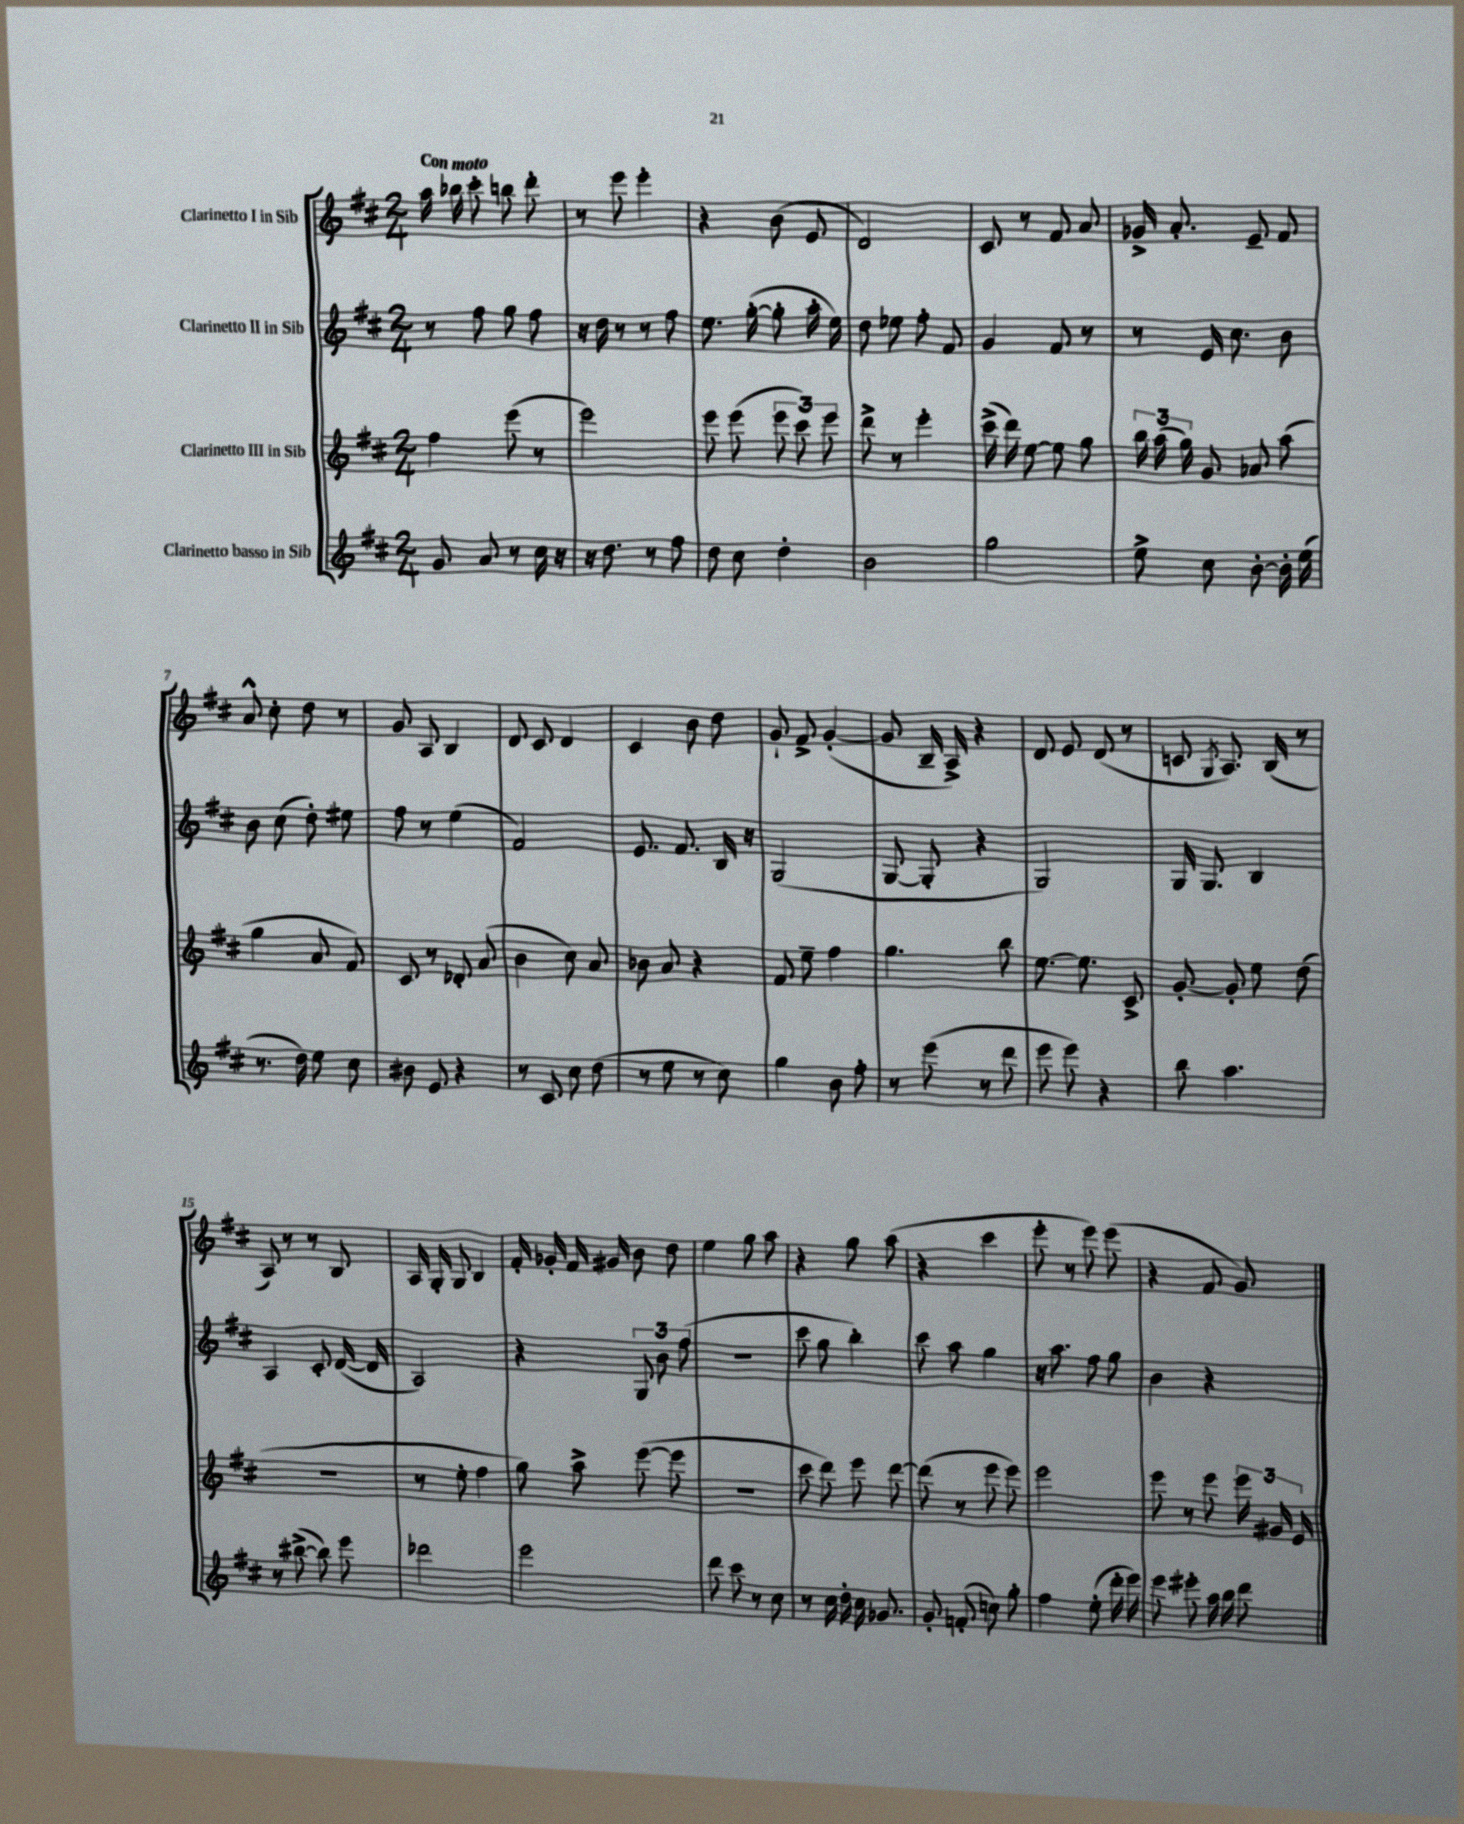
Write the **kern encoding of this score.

**kern	**kern	**kern	**kern
*part4	*part3	*part2	*part1
*staff4	*staff3	*staff2	*staff1
*I"Clarinetto basso in Sib	*I"Clarinetto III in Sib	*I"Clarinetto II in Sib	*I"Clarinetto I in Sib
*clefG2	*clefG2	*clefG2	*clefG2
*k[f#c#]	*k[f#c#]	*k[f#c#]	*k[f#c#]
*M2/4	*M2/4	*M2/4	*M2/4
=1	=1	=1	=1
!	!	!	!LO:TX:a:B:t=Con moto
8g/	4ff#\	8r	16aa\
.	.	.	16bb-X\
8a/	.	8ff#\	8ccc#'\
8r	(8eee\	8gg\	8bbn\
16cc#\	8r	8ff#\	8ddd'\
16r	.	.	.
=2	=2	=2	=2
16r	2eee\)	16r	8r
8.dd\	.	16dd\	.
.	.	8r	8eee\
8r	.	8r	4eee'\
8ff#\	.	8ff#\	.
=3	=3	=3	=3
8dd\	8eee\	8.ee\	4r
8cc#\	(8eee\	.	.
.	.	([16gg'\	.
4dd'\	12eee\	8gg'\]	(8b\
.	12ccc#\)	.	.
.	.	16aa'\	8e/
.	12eee\	.	.
.	.	16ee\)	.
=4	=4	=4	=4
2b\	8ddd^\	8dd\	2d/)
.	8r	8ee-X\	.
.	4eee'\	8ff#'\	.
.	.	8f#/	.
=5	=5	=5	=5
2gg\	(16ccc#^\	4g/	8c#/
.	16ddd\)	.	.
.	[8ee\	.	8r
.	8ee\]	8f#/	8f#/
.	8gg\	8r	8a/
=6	=6	=6	=6
8ee^\	24bb\	8r	16g-X^/
.	(24aa\	.	.
.	.	.	8.a'/
.	24gg\)	.	.
8cc#\	8g/	16e/	.
.	.	8.cc#\	.
[8b'\	8a-X/	.	8e~/
16b'\]	(8aa\	8b\	8f#/
(16ee\	.	.	.
!!LO:LB:g=z
=7	=7	=7	=7
8.r	4gg\	8b\	8a^^/
.	.	(8cc#\	8cc#'\
16dd\)	.	.	.
8ee\	8a/	8dd'\)	8dd\
8cc#\	8f#/)	8ee#X\	8r
=8	=8	=8	=8
8b#X\	8c#/	8ff#\	8g/
8e/	8r	8r	8A/
4r	8d-X'/	(4ee\	4B/
.	(8a/	.	.
=9	=9	=9	=9
8r	4b\	2f#/)	8d/
8c#/	.	.	8c#/
8cc#\	8cc#\)	.	4d/
(8dd\	8a/	.	.
=10	=10	=10	=10
8r	8b-X\	8.e/	4c#/
8ee\	8a/	.	.
.	.	8.f#/	.
8r	4r	.	8b\
8cc#\)	.	16B/	8dd\
.	.	16r	.
=11	=11	=11	=11
4gg\	8f#/	(2G/	8g`/
.	8ee~\	.	8f#^/
8b\	4ff#\	.	([4g'/
8ff#'\	.	.	.
=12	=12	=12	=12
8r	4.gg\	[8G/	8g/]
(8eee\	.	8G'/]	16B~/
.	.	.	16A^/)
8r	.	4r	4r
8ddd\	8bb\	.	.
=13	=13	=13	=13
8eee\	[8.ee\	2G/)	8d/
8eee\)	.	.	8e/
.	8.ee\]	.	.
4r	.	.	(8d/
.	8c#^/	.	8r
=14	=14	=14	=14
8bb\	[8g'/	16G/	8cn/
.	.	8.G/	.
.	.	.	8qG/
4.aa\	8g'/]	.	8.A/)
.	8ee\	4B/	.
.	.	.	(16B/
.	(8dd\	.	8r
!!LO:LB:g=z
=15	=15	=15	=15
8r	2r	4A/	8A/)
([8bb#X^\	.	.	8r
8bb#\])	.	8c#'/	8r
8eee\	.	([16d/	8B/
.	.	16d/]	.
=16	=16	=16	=16
2ddd-X\	8r	2A/)	16A/
.	.	.	16G'/
.	8ee'\	.	8G/
.	4ff#\	.	4B/
=17	=17	=17	=17
2eee\	8gg\)	4r	16f#'/
.	.	.	16g-X'/
.	8aa^\	.	16f#/
.	.	.	16g#X/
.	([8eee\	12G/	8b\
.	.	12b\	.
.	8eee\]	.	8dd\
.	.	(12ff#\	.
=18	=18	=18	=18
8ddd\	2r	2r	4ee\
8ccc#\	.	.	.
8r	.	.	8gg\
8cc#\	.	.	8aa\
=19	=19	=19	=19
8r	8ccc#\	8ccc#\	4r
16cc#\	8ddd\)	8gg\	.
16dd'\	.	.	.
16cc#\	8eee\	4bb'\)	8gg\
8.g-X/	.	.	.
.	[8ddd\	.	(8aa\
=20	=20	=20	=20
8g'/	(8ddd\]	8ccc#\	4r
(8fn'/	8r	8aa\	.
8ccn\)	8eee\	4gg\	4ccc#\
8gg'\	8eee\)	.	.
=21	=21	=21	=21
4ff#\	2eee\	16r	8eee'\
.	.	8.aa\	.
.	.	.	8r
(8ee'\	.	8ff#\	8eee\)
16ddd'\	.	8gg\	(8eee\
16eee\)	.	.	.
=22	=22	=22	=22
8eee\	8eee\	4b\	4r
8eee#X'\	8r	.	.
16aa\	8eee\	4r	8f#/
16bb\	.	.	.
8ddd\	24eee\	.	8g/)
.	24g#X/	.	.
.	24e/	.	.
==	==	==	==
*-	*-	*-	*-
